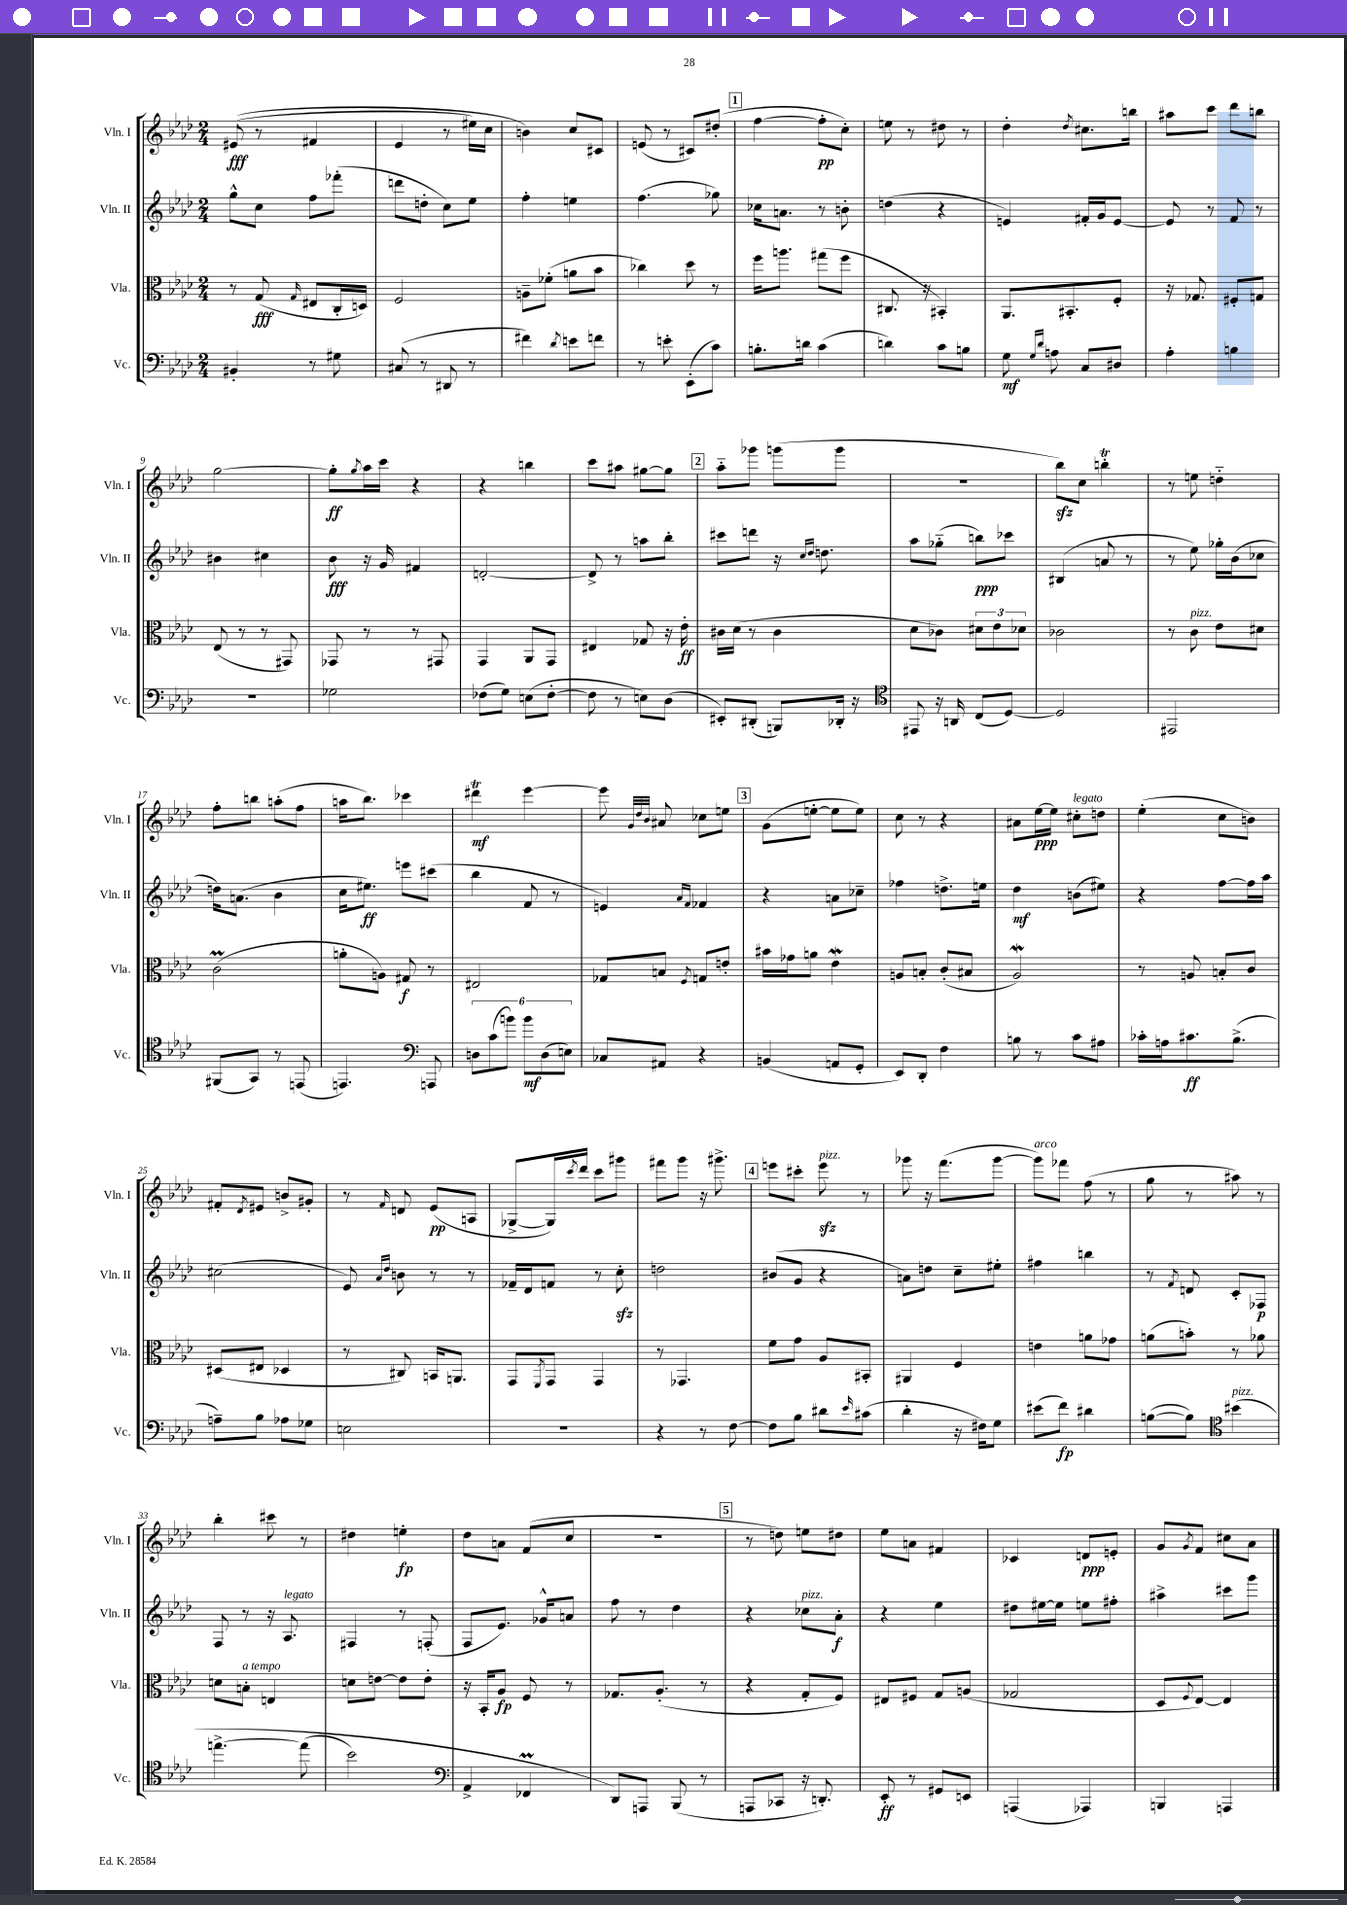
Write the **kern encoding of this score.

**kern	**kern	**kern	**kern
*staff4	*staff3	*staff2	*staff1
*clefF4	*clefC3	*clefG2	*clefG2
*k[b-e-a-d-]	*k[b-e-a-d-]	*k[b-e-a-d-]	*k[b-e-a-d-]
*M2/4	*M2/4	*M2/4	*M2/4
4BB#'	8r	8gg^^	&((8e#
.	(8G	8cc	8r
.	16qqG	.	.
8r	8E#	8ff	4f#
8G#	16C'	(8fff-'	.
.	16D)	.	.
=	=	=	=
(8C#	2F	8ddd	4e-
8r	.	8dd'	.
8DD#	.	8cc)	8r
8r	.	8ee-	16ee#)
.	.	.	16cc
=	=	=	=
4f#)	8A~	4ff'	4b&)
.	(8f-'	.	.
8qd-	.	.	.
8e	8a	4ee	8cc
8f	8b-	.	8c#
=	=	=	=
8r	4cc-)	(4.ff	(8e
8e'	.	.	8r
(8EE-'	8dd-	.	8c#)
8c)	8r	8gg-)	(8dd#'
=	=	=	=
8.B'	16ff	16cc-	[4ff
.	8.aa	8.a	.
16d	.	.	.
(4c	(8gg#	8r	8ff']
.	8ff	8b'	8cc')
=	=	=	=
4d)	8.C#	(4dd	8ee
.	.	.	8r
.	16r	.	.
8c	4BB#')	4r	8dd#
8B	.	.	8r
=	=	=	=
8G	8.AA-	4e)	4dd-'
16qqG	.	.	.
16qqd-	.	.	.
8A	.	.	.
.	8.BB#'	.	.
.	.	.	8qdd-
8C	.	16f#'	8.cc#
.	.	16g	.
8D#	8F'	[8e	.
.	.	.	16bb
=	=	=	=
4A-'	16r	8e]	8aa#
.	8.G-	.	.
.	.	8r	8ccc
4B	8F#'	8f	8ddd-
.	8G	8r	8bb
=	=	=	=
2r	(8E-	4b#	[2gg
.	8r	.	.
.	8r	4cc#	.
.	8GG#)	.	.
=	=	=	=
2G-	8GG-	8b-	8gg']
.	.	.	8qgg
.	8r	16r	16aa-
.	.	16g	16ccc
.	8r	4f#	4r
.	8GG#	.	.
=	=	=	=
(8F-	4GG	[2d'	4r
8G)	.	.	.
(8E	8AA-	.	4bb
[8F-'	8GG	.	.
=	=	=	=
8F-]	4E#	8d^]	8ccc
8r	.	8r	8aa#
8E)	8G-	8aa	[8gg#
(8D-	16r	8bb-'	8gg#]
.	16e-'	.	.
=	=	=	=
8EE#')	16c#	8ccc#	8aa-'~
.	(16d-	.	.
(8DD#'	8r	8ddd	8ggg-
8BBB)	4c#	16r	(8ggg
.	.	16qqcc	.
.	.	16qqdd-	.
.	.	8.dd	.
16DD-'	.	.	8ggg
16r	.	.	.
=	=	=	=
*clefC4	*	*	*
8EE#	8d-	8aa-	2r
16r	8c-)	(8gg-'~	.
16AA	.	.	.
(8C	12d#	8bb)	.
.	12e-	.	.
[8D-)	.	8ccc-	.
.	12d-	.	.
=	=	=	=
2D-]	2c-	(4B#	8bb-)
.	.	.	8cc
.	.	8a	4bb'
.	.	8r	.
=	=	=	=
2EE#	8r	8r	8r
.	8c	8ee-)	8ee
.	8e-	16gg-'	4dd'~
.	.	(16b-	.
.	8d#	8cc-	.
=	=	=	=
(8FF#	(2c	16dd)	8ff'
.	.	(8.a	.
8GG)	.	.	8bb
8r	.	4b-	(8aa'
(8EE	.	.	8ff
=	=	=	=
4.EE)	8a'	16cc	16aa
.	.	8.ee#)	8.bb-)
.	8A)	.	.
.	8G#	8eee	4ccc-
*clefF4	*	*	*
8AAA	8r	(8ccc#	.
=	=	=	=
12D	2E#	4bb-	4ddd#
(12c	.	.	.
12b)	.	.	.
12b	.	8f	[4eee-
(12D	.	.	.
.	.	8r	.
12E)	.	.	.
=	=	=	=
8C-	8G-	4e)	8eee-]
.	.	.	32qqg
.	.	.	32qqdd-
.	.	.	32qqb-
8AA#	8B	.	8a#
.	.	16qqa-	.
.	8qF	16qqf	.
4r	8G	4f-	8cc-
.	8e'	.	8ee
=	=	=	=
(4BB	16b#	4r	(8g
.	16g-	.	.
.	8a	.	[8ee'
8AA	4e-	8a	8ee]
8GG'	.	8cc-~	8ee)
=	=	=	=
8EE-)	8A	4ff-	8cc
8DD-'	8B'	.	8r
4F	(8c'	8.dd^	4r
.	8B#	.	.
.	.	16ee	.
=	=	=	=
8B	2A-)	4dd-	8a#
8r	.	.	[16ee-
.	.	.	16ee-]
8c	.	(8b	8cc#'
8A#	.	8ee#)	8dd
=	=	=	=
16c-'	8r	4r	(4ee-'
16A	.	.	.
8.c#	8A	.	.
.	8B'	[8ff	8cc
(8.B-^	.	.	.
.	8c	16ff]	8b)
.	.	16aa-	.
=	=	=	=
8A~)	(8D#	(2cc#	8f#'
.	.	.	8qd-
8B-	8E#	.	8e#
8A-	4D-	.	8b^
8G-	.	.	8g#'
=	=	=	=
2E	8r	8e-)	8r
.	.	16qqa-	.
.	.	16qqdd-	16qqf
.	8C#)	8b	8d
.	16BB	8r	(8e-
.	8.AA	.	.
.	.	8r	8A
=	=	=	=
2r	8GG	16f-~	[8G-^
.	.	16d-	.
.	8qFF	.	.
.	8GG	8f	16G-])
.	.	.	8qccc
.	.	.	16ddd-
.	4GG	8r	8ccc
.	.	8cc'	8ggg#
=	=	=	=
4r	8r	2dd	8fff#
.	4.GG-	.	8ggg
8r	.	.	16r
.	.	.	8.ggg#^
[8F	.	.	.
=	=	=	=
8F]	8f	(8b#	8eee
8B-	8g	8g	8ccc#'
8d#	8A-	4r	8eee
16qqe-	.	.	.
(8c#	8BB#'	.	8r
=	=	=	=
4d-'	4AA#	8a)	8ggg-
.	.	8dd	16r
.	.	.	(8.fff
16r	4F	8cc~	.
16F#)	.	.	.
8G	.	8ee#'	[8ggg-
=	=	=	=
(8e#	4e	4ff#	8ggg-])
8f)	.	.	8fff-
4d#	8a	4bb	(8ff
.	8g-	.	8r
=	=	=	=
([8B	(8a	8r	8gg
.	.	8qf	.
8B])	8b')	8d	8r
*clefC4	*	*	*
&(4b#	8r	8c'	8aa#)
.	8a-	8F-	8r
=	=	=	=
[4.ee^	8d	8F	4bb-'
.	8B'	8r	.
.	4E	16r	8ccc#
.	.	8.A-	.
(8ee]	.	.	8r
=	=	=	=
2b-)	8d	4F#	4dd#
.	[8e	.	.
.	8e]	8r	4ee'
.	8e'	(8F'	.
=	=	=	=
*clefF4	*	*	*
4AA-^	16r	8F	8dd-
.	16BB-'	.	.
.	8A-	8.e-)	8a
4FF-	8F	.	(8f
.	.	16g-^^	.
.	8r	8a	8cc
=	=	=	=
8DD-&)	8.G-	8ff	2r
8AAA	.	8r	.
.	(8.A-'	.	.
(8BBB-	.	4dd-	.
8r	8r	.	.
=	=	=	=
8AAA	4r	4r	8r
8CC-	.	.	8dd)
16r	8G'	8cc-	8ee
8.DD')	.	.	.
.	8F)	8a-'	8dd#
=	=	=	=
8EE-'	8E#	4r	8ee-
8r	8F#	.	8a
8GG#	8G	4ee-	4f#
8EE	(8A	.	.
=	=	=	=
(4AAA	2G-	8dd#	4c-
.	.	[16ee#	.
.	.	16ee#]	.
4AAA-)	.	8ee	8d
.	.	8ff#'	8e'
=	=	=	=
4BBB	8D-	4aa#^	8g
.	8qqF	.	8qg
.	[8E-)	.	8f
4AAA	4E-]	8ccc#	8cc#
.	.	8ggg	8a-
==	==	==	==
*-	*-	*-	*-
